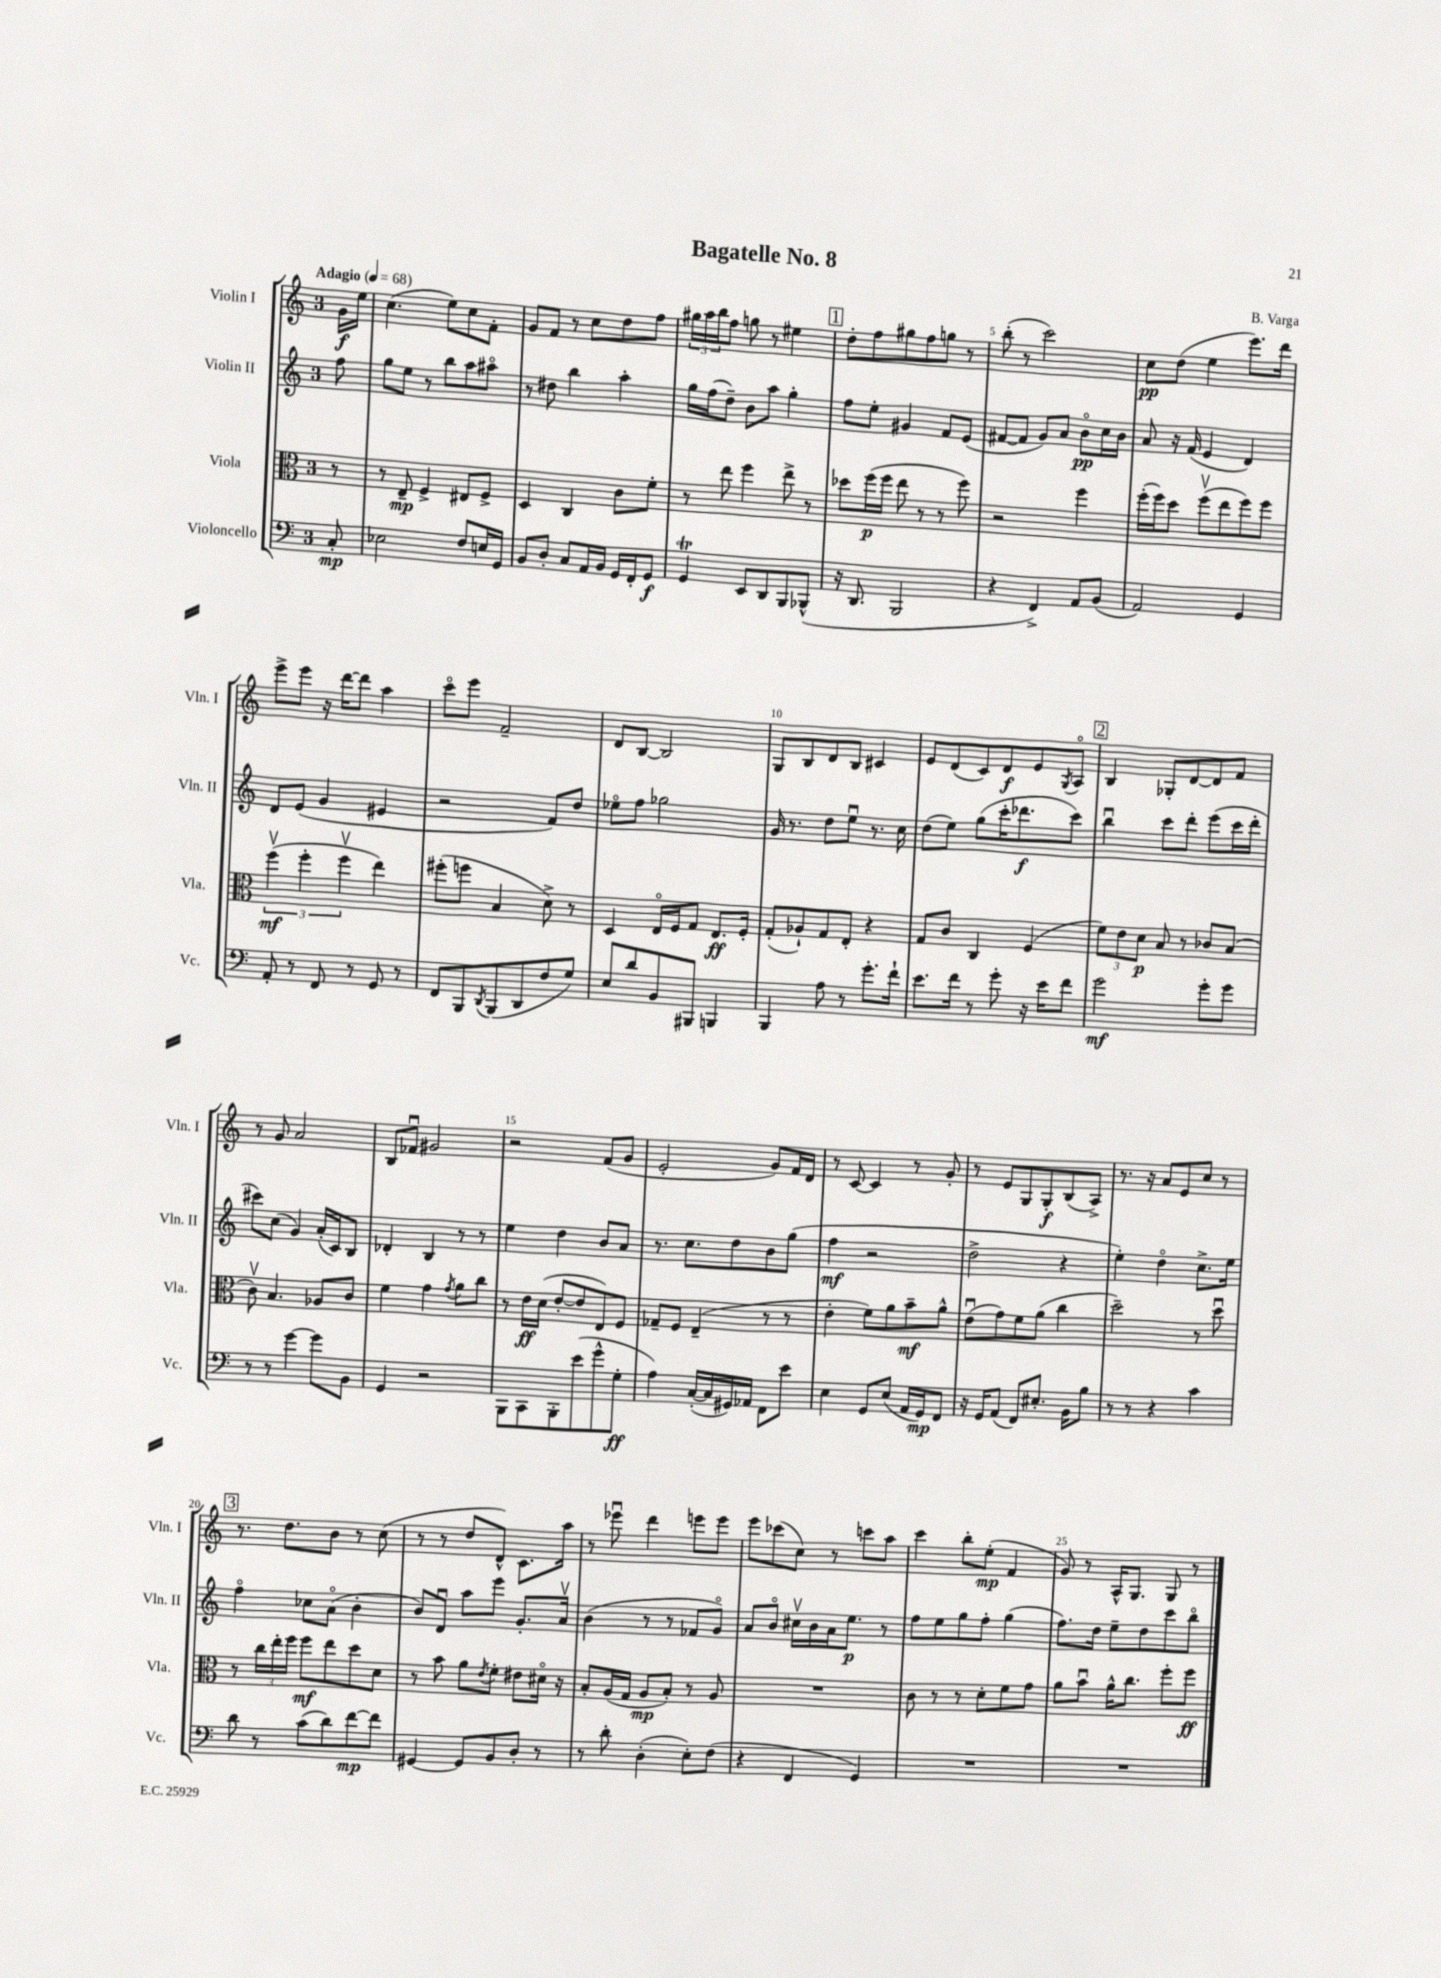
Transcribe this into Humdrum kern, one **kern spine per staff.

**kern	**kern	**kern	**kern
*staff4	*staff3	*staff2	*staff1
*clefF4	*clefC3	*clefG2	*clefG2
*k[]	*k[]	*k[]	*k[]
*M3/4	*M3/4	*M3/4	*M3/4
*MM68	*MM68	*MM68	*MM68
8C'	8r	8ff	16g
.	.	.	16ee
=	=	=	=
2E-	8r	8gg	(4.cc
.	8E~	8ee	.
.	4F^	8r	.
.	.	8bb	8ee)
8F	8E#	8aa	8cc
16E	8F^	8aa#o	8f'
16GG	.	.	.
=	=	=	=
8BB	4D	8r	8g
8D'	.	8dd#	8f
8C	4C	4bb	8r
16AA	.	.	8cc
16BB	.	.	.
16GG	8c	4aa'	8dd
16FF'	.	.	.
8GG	8f'	.	8ff
=	=	=	=
4GG	8r	16gg	24gg#
.	.	.	24aa
.	.	(16ff	.
.	.	.	24bb
.	8ee	8dd~)	8ff
8EE	4ff	8b	8gg
8DD	.	8aa	8r
8BBB	8ee^	4gg'	4ee#
(8BBB-^^	8r	.	.
=	=	=	=
16r	8dd-	8ff	8dd'
8.DD	.	.	.
.	(16ff	8ee'	8ff
.	16ff	.	.
2BBB	8ee	4g#	8gg#
.	8r	.	8ff
.	8r	8f	8gg
.	8ff)	(8e	8r
=	=	=	=
4r	2r	[8f#	(8bb'
.	.	8f#]	8r
4FF^)	.	8g)	2ccc)
.	.	8a	.
8AA	4ff	8bo	.
(8BB	.	16cc	.
.	.	16b	.
=	=	=	=
2AA)	(16ff'	8a	8cc
.	16ff)	.	.
.	8dd	16r	(8dd
.	.	(16f	.
.	(8ffv	4e	4ee
.	8ee	.	.
4GG	8ff)	4d)	8.eee)
.	8ff	.	.
.	.	.	16ddd
=	=	=	=
8AA'	(6ffv	8d	8eee^
8r	.	(8e	8eee
.	6ff'	.	.
8FF	.	4g	16r
.	.	.	[16ddd
.	6ffv	.	.
8r	.	.	8ddd]
8GG	4ee)	4e#	4aa
8r	.	.	.
=	=	=	=
8FF	(8ff#'	2r	8ccco
8BBB	8ff	.	8eee
8qDD	.	.	.
(8BBB	4B	.	2f~
8DD	.	.	.
8F	8d^)	8f)	.
8G)	8r	8dd	.
=	=	=	=
8E	4D	8ee-o	8d
8d	.	8ff	[8B
8BB	16Eo	2gg-	2B]
.	16F	.	.
8BBB#	8G	.	.
4BBB	8.E	.	.
.	16F'	.	.
=	=	=	=
4BBB	(8G'	16g	8G
.	.	8.r	.
.	8A-`)	.	8B
8A	8G	8dd	8d
8r	8E'	8eeu	8B
8.g'	4r	8.r	4c#
16f`	.	16cc	.
=	=	=	=
8.e	8G	(8dd	8e
.	8c	8ee)	(8d
16f	.	.	.
8r	4C	(8gg	8c)
8g'	.	16ccc'	8d
.	.	8.ddd-	.
16r	(4F	.	8e
16e	.	.	.
.	.	.	8qG
8f	.	8ccc)	8Ao
=	=	=	=
2g	12f)	4bbu	4B
.	12e	.	.
.	12d	.	.
.	8B	8ccc	8G-'
.	8r	8ddd'	[8d
8g'	8c-	(8eee	8d]
8g	(8B	16ccc	8f
.	.	16ddd'	.
=	=	=	=
8r	8cv)	8ccc#)	8r
8r	4.B	(8cc	8g
[4g	.	4g)	2a
8g]	8A-	(16a'	.
.	.	16c)	.
8BB	8c	8B	.
=	=	=	=
4GG	4f	4d-'	8B
.	.	.	8f-u
2r	4g	4B	2g#
.	8qg	.	.
.	8a	8r	.
.	8cc	8r	.
=	=	=	=
8BBB	8r	4ee	2r
8CC	16e	.	.
.	(16d	.	.
8BBB'	[8e'	4dd	.
(8e	8e]	.	.
8g^^	8E)	8b	(8f
8G'	8F	8a	8g
=	=	=	=
4A)	8G-~	8.r	2e'
.	8F	.	.
.	.	8.cc	.
([16C'	(4E~	.	.
16C]	.	.	.
16GG#)	.	8dd	.
16AA-	.	.	.
8FF	8r	8b	8g)
8e	8r	(8gg	16f
.	.	.	16d
=	=	=	=
4E	4e'	4ff	8r
.	.	.	[8c
8GG	8f)	2r	4c]
(8E	8a	.	.
16AA	8b~	.	8r
16GG)	.	.	.
8FF	8a^^	.	8g'
=	=	=	=
16r	(8eu	2dd^	8r
16GG	.	.	.
(8AA	8g)	.	8e
8FF)	8f	.	8G
8.E#'	(8a	.	8G'
.	4cc	4r	(8B
16BB	.	.	.
8B	.	.	8A^)
=	=	=	=
8r	2dd~)	4ee')	8.r
8r	.	.	.
.	.	.	16r
4r	.	4ddo	8a
.	.	.	8e
4c	8r	8.cc^	8cc
.	8ddu	.	8r
.	.	16ee	.
=	=	=	=
8d	8r	4ffo	8.r
8r	24cc	.	.
.	24ee'	.	.
.	.	.	8.dd
.	24ff	.	.
(8c	8ff	8cc-	.
8d)	8ee	(8ao	8b
[8f	8dd	4b'	8r
8f]	8d	.	(8cc
=	=	=	=
[4GG#	8r	8b)	8r
.	8b	8du	8r
8GG#]	8a	8aa	8dd
.	8qe	.	.
8BB	8f'	8eee	8d^^)
8D'	8e#	8.g'	8.c
8r	16d#o	.	.
.	16r	16av	16aa
=	=	=	=
8r	8B'	(4b	8r
8d'	(16A	.	8eee-u
.	16G	.	.
(4D'	8A	8r	4ddd
.	8B')	8r	.
8E')	8r	8f-	8eee
(8F	8A	8go)	8eee
=	=	=	=
4r	2.r	8a	8eee
.	.	8bo	(8ccc-
4FF	.	16cc#v	8cc)
.	.	16b	.
.	.	16a	8r
.	.	8.ee	.
4GG)	.	.	8ccc
.	.	8r	8aa
=	=	=	=
2.r	8c	8ff	4ccc
.	8r	8ee	.
.	8r	8gg	8bb'
.	8d'	8ff'	(8ee'
.	8f	(4gg	4f
.	8g	.	.
=	=	=	=
2.r	8a	8.ff)	8g)
.	8bu	.	8r
.	.	16dd	.
.	16a^^	8ee~	16A^^
.	8.cc	.	8.G
.	.	8dd	.
.	8ff'	8ccc	8G
.	8ff	8bbo	8r
==	==	==	==
*-	*-	*-	*-
